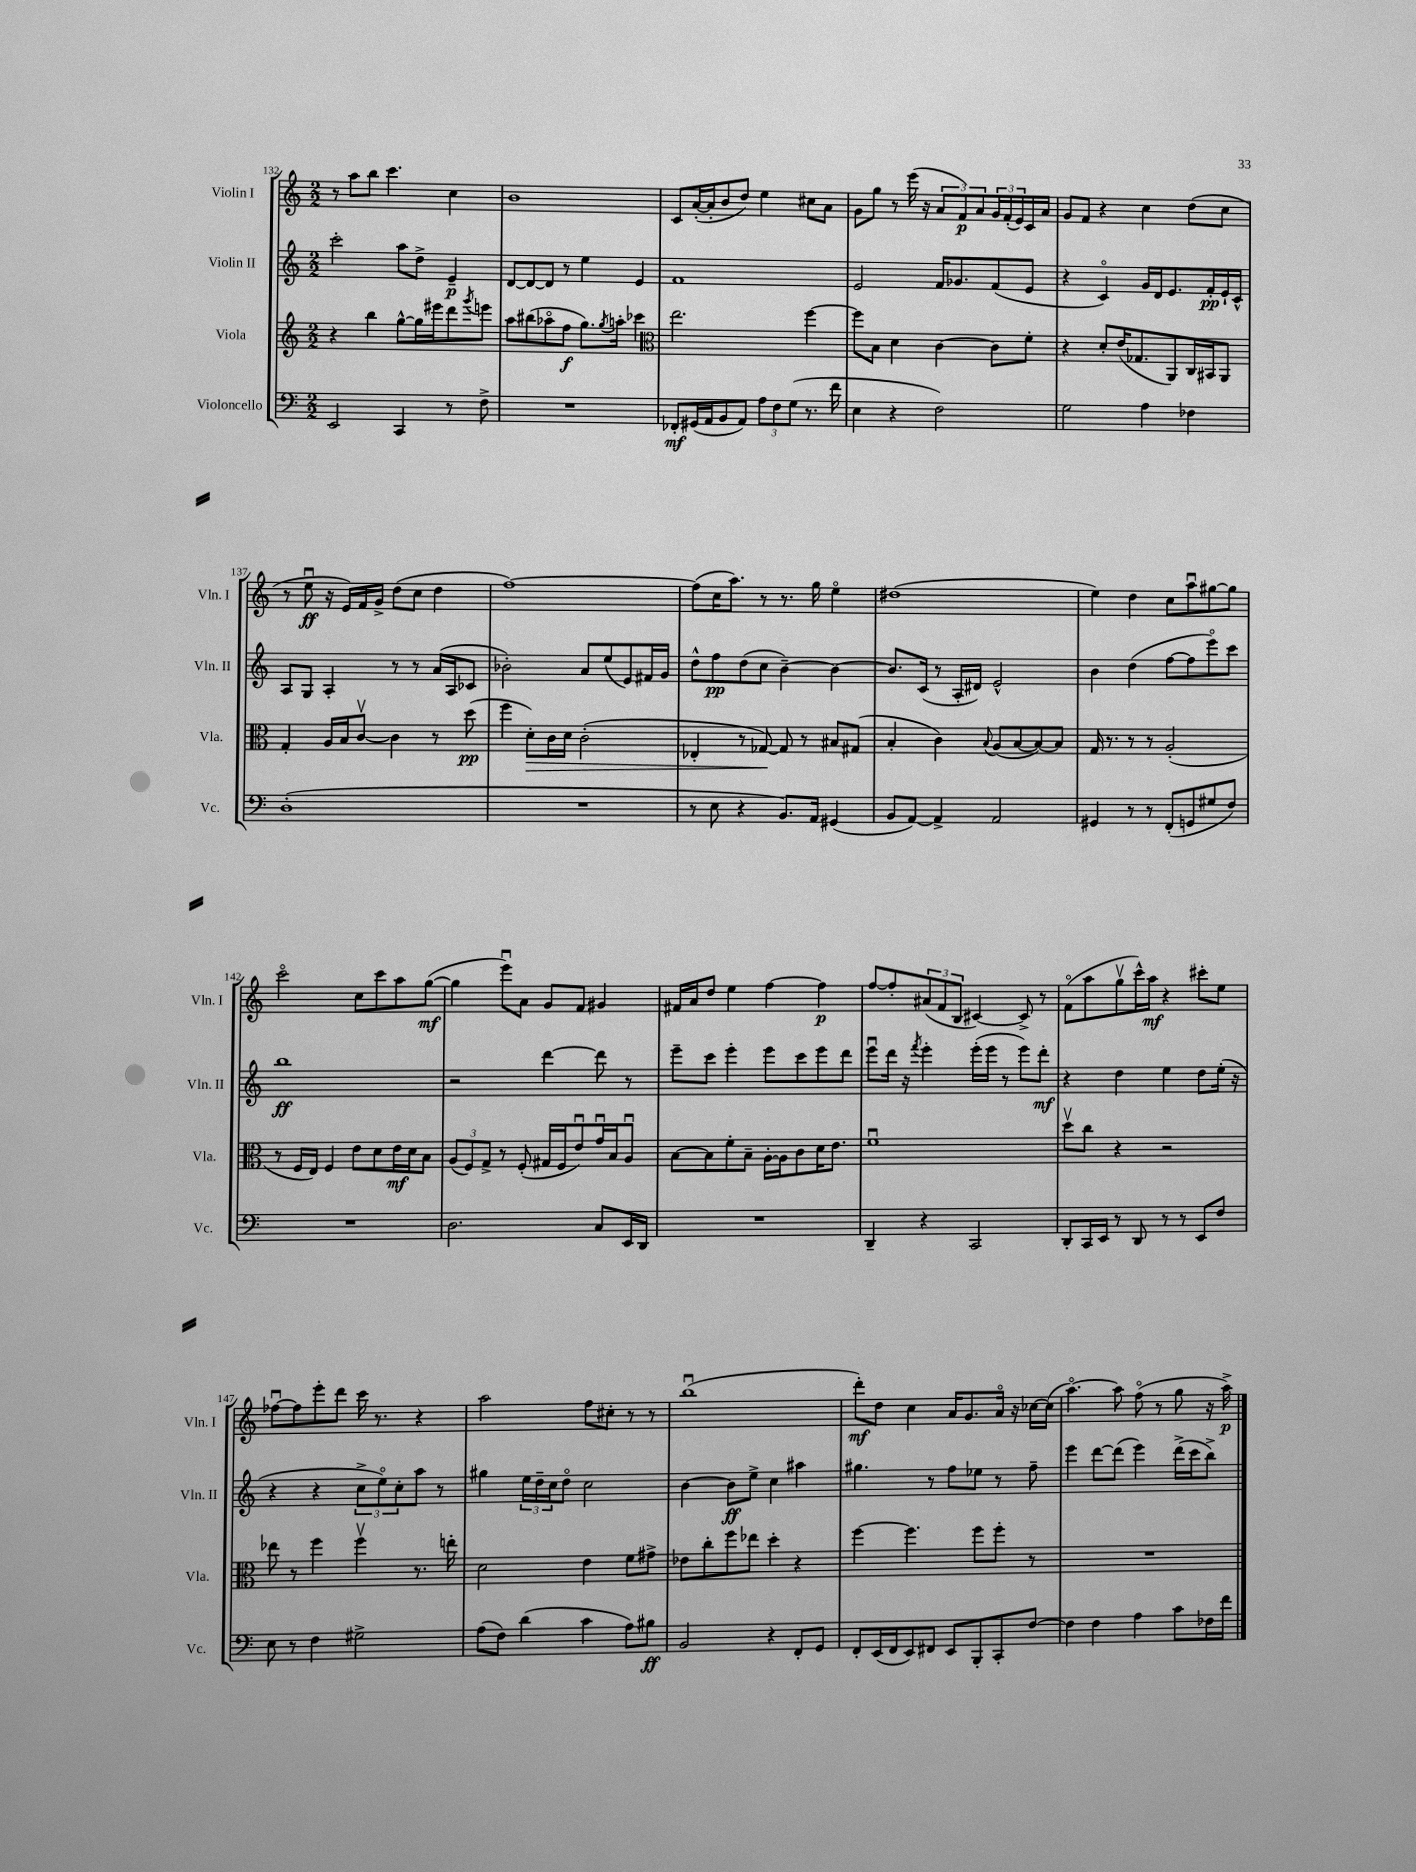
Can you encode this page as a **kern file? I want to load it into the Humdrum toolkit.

**kern	**kern	**kern	**kern
*staff4	*staff3	*staff2	*staff1
*clefF4	*clefG2	*clefG2	*clefG2
*k[]	*k[]	*k[]	*k[]
*M2/2	*M2/2	*M2/2	*M2/2
2EE	4r	2ccc'	8r
.	.	.	8aa
.	4bb	.	8bb
.	.	.	4.ccc
4CC	[8gg^^	8aa	.
.	16gg]	8dd^	.
.	16eee#	.	.
8r	8ddd	4e~	4cc
.	8qggg	.	.
8F^	8eee	.	.
=	=	=	=
1r	8aa	[8d	1b
.	(8bb#	8d_	.
.	8aa-o	8d]	.
.	8ff	8r	.
.	8.gg)	4ee	.
.	8qgg	.	.
.	16aa'	.	.
.	4ccc-	4e	.
=	=	=	=
*	*clefC3	*	*
8FF-'	2.ee	1f	8c
(16GG#	.	.	([16a'
16AA	.	.	16a']
8BB	.	.	8b
8AA)	.	.	8dd)
12A	.	.	4ee
12F	.	.	.
(12G	.	.	.
8.r	[4ff	.	8cc#
.	.	.	8a
16f	.	.	.
=	=	=	=
4E	8ff]	2e	8g
.	8B	.	8gg
4r	4d	.	8r
.	.	.	(16eee
.	.	.	16r
2F)	[4c	16f	12a
.	.	8.g-	.
.	.	.	12f)
.	.	.	12a
.	8c]	(8f	24g
.	.	.	(24f'
.	.	.	24e)
.	8f'	8e	16c
.	.	.	16a
=	=	=	=
2G	4r	4r	8g
.	.	.	8f
.	8d'	4co)	4r
.	(16e	.	.
.	8.G-	.	.
4A	.	16g	4cc
.	.	16d	.
.	8AA)	8.e	.
4F-	16C	.	(8dd
.	16BB#	16f'	.
.	8AA	16e`	8cc
.	.	16c^^	.
=	=	=	=
(1D'	4G'	8A	8r
.	.	8G	8eeu
.	16A	4A'	16r
.	16B	.	16e)
.	[8cv	.	16f
.	.	.	16g^
.	4c]	8r	(8dd
.	.	8r	8cc
.	8r	(16a	4dd
.	.	16A	.
.	(8dd	8c-	.
=	=	=	=
1r	4ff	2b-')	[1ff)
.	8d')	.	.
.	16c	.	.
.	16d	.	.
.	(2c'	8a	.
.	.	(8ee	.
.	.	8e)	.
.	.	16f#	.
.	.	16g	.
=	=	=	=
8r	4E-'	8dd^^	(8ff]
8E	.	8ff	16cc
.	.	.	8.aa)
4r	8r	(8dd	.
.	[8G-)	8cc	8r
8.BB)	8G-]	[4b~)	8.r
.	8r	.	.
16AA	.	.	16gg
(4GG#	8B#	4b_	4eeo
.	(8G#	.	.
=	=	=	=
8BB	4B'	8.b]	(1dd#
[8AA)	.	.	.
.	.	(16c	.
4AA^]	4c)	8r	.
.	.	16A'	.
.	.	16d#)	.
.	8qqB	.	.
2AA	(8A	2e^^	.
.	[8B	.	.
.	8B_)	.	.
.	8B]	.	.
=	=	=	=
4GG#	16G	4b	4ee)
.	8.r	.	.
8r	8r	(4dd	4dd
8r	8r	.	.
(8FF'	(2A'	[8ff	8cc
8GG	.	8ff]	8aau
8G#	.	8eeeo)	[8gg#
8F)	.	8ccc	8gg#]
=	=	=	=
1r	8r	1bb	2ccco
.	16F	.	.
.	16E)	.	.
.	4F	.	.
.	8e	.	8cc
.	8d	.	8ccc
.	16e	.	8aa
.	16d	.	.
.	8B	.	([8gg
=	=	=	=
2.D	(12A	2r	4gg]
.	12F)	.	.
.	12G^	.	.
.	8r	.	8eeeu)
.	(8F'	.	8a
.	16G#	[4ddd	8g
.	16F	.	.
.	8eu)	.	8f
8C	16gu	8ddd]	4g#
.	16B	.	.
16EE	8Au	8r	.
16DD	.	.	.
=	=	=	=
1r	[8B	8eee~	16f#
.	.	.	16a
.	8B]	8ccc	8dd
.	8f'	4eee'	4ee
.	8B~	.	.
.	[16A'	8eee	[4ff
.	16A]	.	.
.	8c	8ccc	.
.	16d	8eee	4ff]
.	8.e	.	.
.	.	8ddd	.
=	=	=	=
4DD~	1fu	8eeeu	[8ff
.	.	16ddd	8ff']
.	.	16r	.
.	.	8qfff	.
4r	.	4eee'	(12a#
.	.	.	12f
.	.	.	12B
2CC	.	(16eee'	[4c#)
.	.	16eee	.
.	.	8r	.
.	.	8eee)	8c#^]
.	.	8ddd'	8r
=	=	=	=
8DD'	8ddv	4r	(8fo
16CC	8cc	.	8aa
16EE	.	.	.
8r	4r	4dd	8ggv
8DD	.	.	16ccc^^)
.	.	.	16aa
8r	2r	4ee	4r
8r	.	.	.
8EE	.	8dd	8ccc#'
8F	.	(16ee'	8ee
.	.	16r	.
=	=	=	=
8E	8ee-	4r	[8ff-u
8r	8r	.	8ff-]
4F	4ff	4r	8eee'
.	.	.	8ddd
2G#^	4ffv	12cc^	16ccc
.	.	.	8.r
.	.	12eeo)	.
.	.	12cc'	.
.	8.r	8aa	4r
.	.	8r	.
.	16ee'	.	.
=	=	=	=
(8A	2d	4gg#	2aa
8F)	.	.	.
(4d	.	24ee	.
.	.	24dd~	.
.	.	24cc	.
.	.	8ddo	.
4c	4e	2cc	8ff
.	.	.	8cc#'
8A)	8f	.	8r
8B#	8g#^	.	8r
=	=	=	=
2BB	8e-	[4b	(1bbu
.	8cc'	.	.
.	8ff	8b]	.
.	8ee-	8ee^	.
4r	4dd'	4cc	.
8FF'	4r	4aa#	.
8GG	.	.	.
=	=	=	=
8FF'	[4ff	4.gg#	8ddd')
(16EE	.	.	8dd
16FF	.	.	.
8EE)	4.ff]	.	4cc
8FF#	.	8r	.
8EE	.	8ff	16a
.	.	.	8.g
8BBB'	8ff	8ee-	.
8CC'	8ff'	8r	16ao
.	.	.	16r
[8F	8r	8ff~	[16cc-
.	.	.	(16cc-]
=	=	=	=
4F]	1r	4eee	[4.aao)
4F	.	[8ddd	.
.	.	(8ddd]	8aa]
4A	.	4eee)	(8ffo
.	.	.	8r
8c	.	(16ddd^	8gg
.	.	16ccc	.
16F-	.	8bb^)	16r
16f	.	.	16aa^)
==	==	==	==
*-	*-	*-	*-
